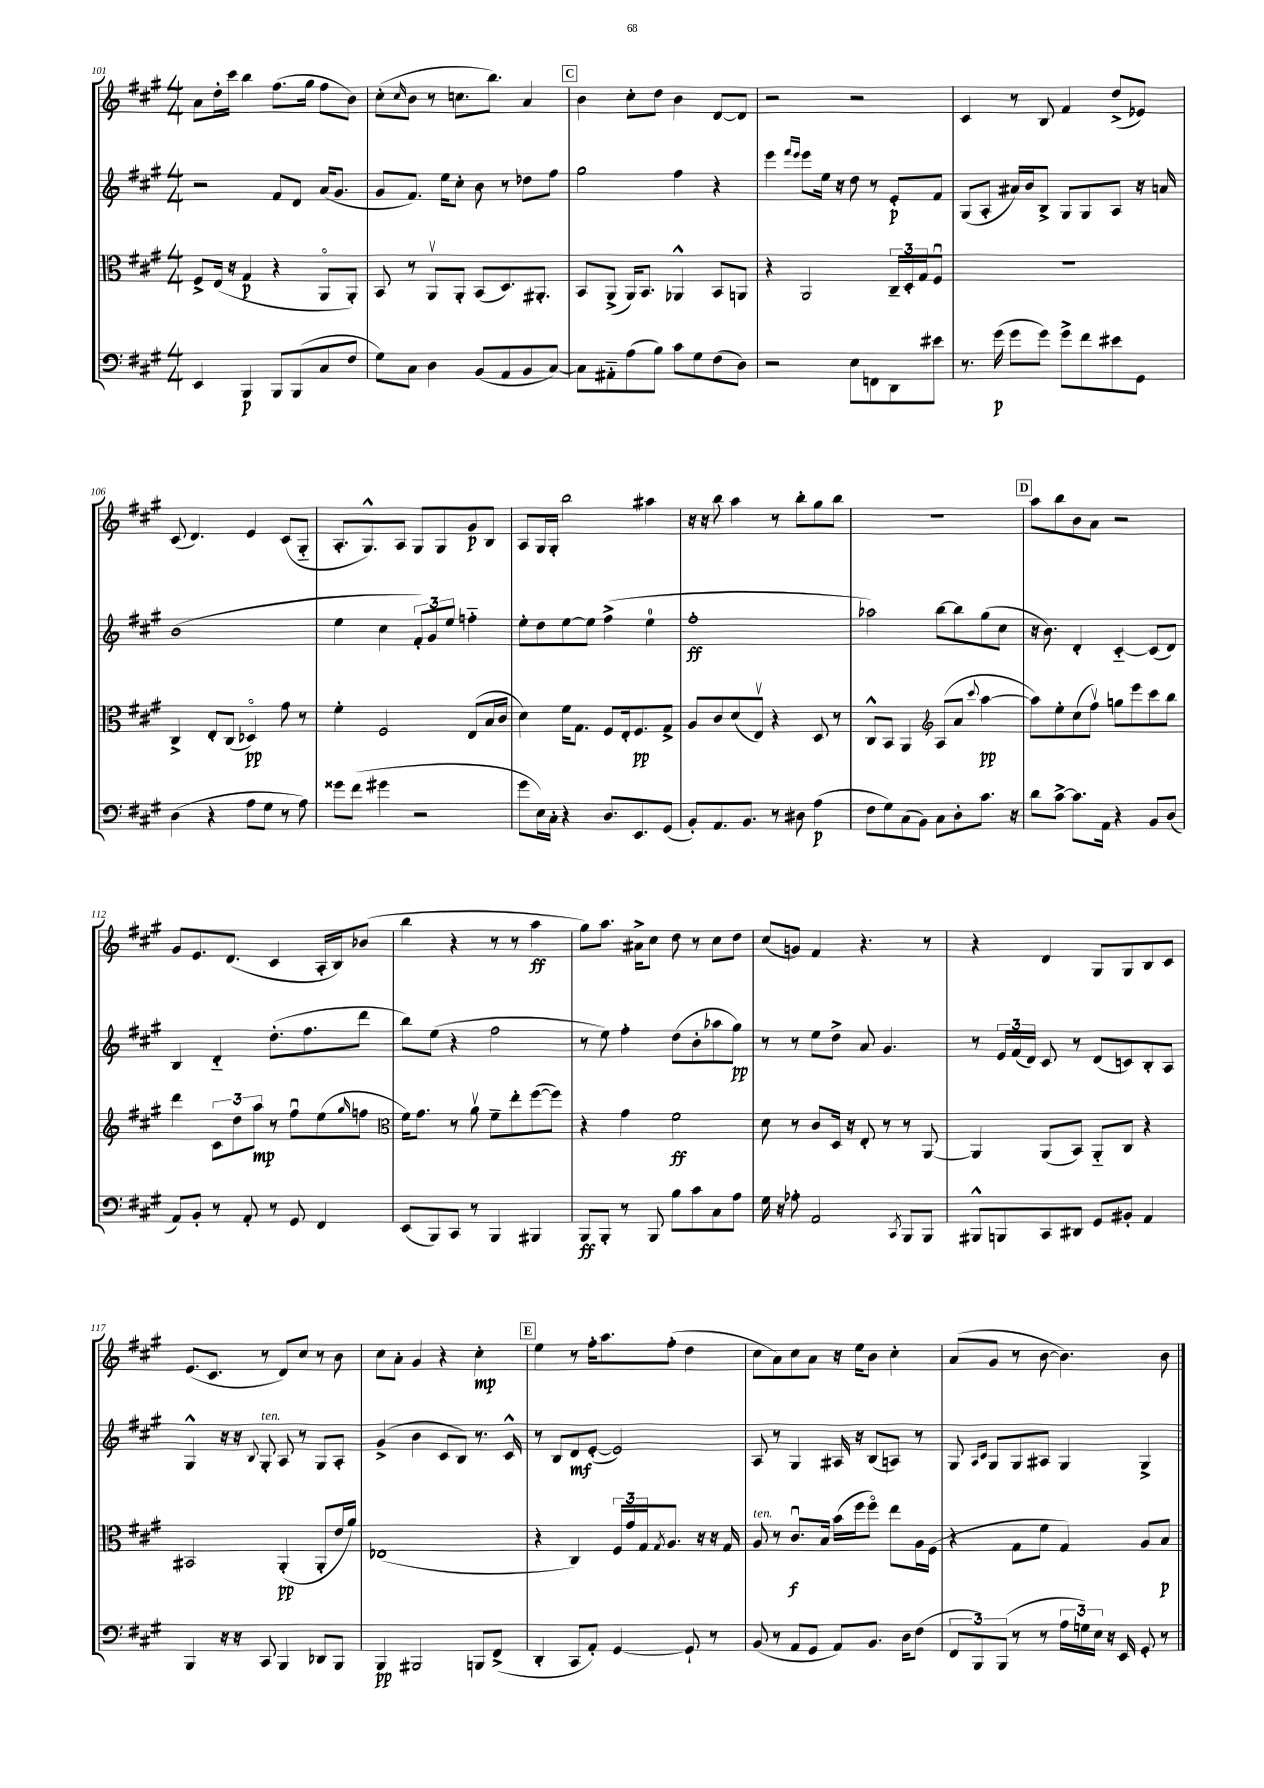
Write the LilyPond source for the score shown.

<<
\new StaffGroup <<
\new Staff = "s0" {
    \clef treble \key a \major \numericTimeSignature \time 4/4
    a'8 d''16-. cis'''16 b''4 fis''8.( gis''16 fis''8 b'8) |
    cis''8-.( \grace { cis''16 } b'8 r8 c''8. b''8.) a'4 |
    \mark \markup { \box "C" } b'4 cis''8-. d''8 b'4 d'8~ d'8 |
    r2 r2 |
    cis'4 r8 b8 fis'4 d''8->( ees'8) |
    cis'8( d'4.) e'4 cis'8( gis8-_ |
    a8.-. gis8.-^) a8 gis8 gis8 gis'8\p b8 |
    a8 gis16 gis16-. b''2 ais''4 |
    r16 r16 b''8 a''4 r8 b''8-. gis''8 b''8 |
    R1 |
    \mark \markup { \box "D" } a''8 b''8 b'8 a'8 r2 |
    gis'8 e'8. d'8.( cis'4 a16-. b16) bes'8( |
    b''4 r4 r8 r8 a''4\ff |
    gis''8) a''8. ais'16-> cis''8 d''8 r8 cis''8 d''8 |
    cis''8( g'8) fis'4 r4. r8 |
    r4 d'4 gis8 gis8 b8 cis'8 |
    e'8.( cis'8. r8 d'8) cis''8 r8 b'8 |
    cis''8 a'8-. gis'4 r4 cis''4-.\mp |
    \mark \markup { \box "E" } e''4 r8 fis''16-. a''8. fis''8-.( d''4 |
    cis''8 a'8) cis''8 a'8 r16 e''16 b'8 cis''4-. |
    a'8( gis'8 r8 b'8~ b'4.) b'8 \bar "|." |
}
\new Staff = "s1" {
    \clef treble \key a \major \numericTimeSignature \time 4/4
    r2 fis'8 d'8 a'16( gis'8. |
    gis'8 fis'8.) e''16 cis''8-. b'8 r8 des''8 fis''8 |
    \mark \markup { \box "C" } gis''2 fis''4 r4 |
    e'''4 \grace { fis'''16 e'''16 } e'''8 e''16 r16 d''8 r8 e'8-.\p fis'8 |
    gis8( a8-. ais'16) b'16 b8-> gis8 gis8 a8 r16 a'16 |
    b'1( |
    e''4 cis''4 \tuplet 3/2 { fis'8-.) gis'8 e''8 } f''4-_ |
    e''8-. d''8 e''8~ e''8 fis''4->( e''4-0 |
    fis''1-.\ff |
    aes''2) b''8~ b''8 gis''8( cis''8 |
    \mark \markup { \box "D" } r16 b'8.) d'4-. cis'4~-_ cis'8( d'8) |
    b4 d'4-_ d''8.-.( fis''8. d'''8 |
    b''8) e''8( r4 fis''2 |
    r8 e''8) fis''4-. d''8( b'8-. aes''8 gis''8\pp) |
    r8 r8 e''8 d''8-> a'8 gis'4. |
    r8 \tuplet 3/2 { e'16 fis'16( d'16) } cis'8 r8 d'8( c'8) b8-. a8 |
    gis4-^ r16 r16 \appoggiatura { b8 } gis8-.^\markup { \italic "ten." } a8 r8 gis8 a8-. |
    gis'4->( b'4 cis'8 b8) r8. cis'16-^ |
    \mark \markup { \box "E" } r8 b8 d'8\mf e'8~-.( e'2) |
    a8 r8 gis4 ais16 r16 b8( a8) r8 |
    gis8 \grace { a16 cis'16 } gis8 gis8 ais8 gis4 gis4-> \bar "|." |
}
\new Staff = "s2" {
    \clef alto \key a \major \numericTimeSignature \time 4/4
    fis8-> e16( r16 gis4\p r4 a,8\flageolet a,8-.) |
    b,8 r8 a,8\upbow a,8-. b,8( d8.) ais,8.-. |
    \mark \markup { \box "C" } b,8 a,8->( a,16) b,8. aes,4-^ b,8 a,8 |
    r4 a,2 \tuplet 3/2 { cis16-- d16-. gis16 } fis8\downbow |
    R1 |
    cis4-> e8-. cis8( des4\flageolet\pp) gis'8 r8 |
    fis'4-. fis2 e8( b16 cis'16 |
    d'4) fis'16 gis8. fis8 e16-. fis8.\pp gis8-> |
    a8 cis'8 d'8( e8\upbow) r4 d8 r8 |
    cis8-^ b,8 a,4 \clef treble a8( a'8 \appoggiatura { cis'''8 } a''4~\pp |
    \mark \markup { \box "D" } a''8) e''8-. cis''8( fis''8\upbow) g''8 e'''8 cis'''8 b''8 |
    d'''4 \tuplet 3/2 { cis'8 d''8 a''8\mp } r8 fis''8\downbow e''8( \grace { gis''16 } f''8 |
    \clef alto fis'16) gis'8. r8 a'8\upbow fis'8-- e''8-. fis''8~( fis''8) |
    r4 gis'4 fis'2\ff |
    d'8 r8 cis'8 d16 r16 e8-. r8 r8 a,8~ |
    a,4 a,8( b,8) a,8-_ cis8 r4 |
    bis,2 a,4-.\pp( a,8-. e'16 a'16) |
    ees1( |
    \mark \markup { \box "E" } r4 cis4) \tuplet 3/2 { fis16 gis'16 gis16 } \acciaccatura { gis8 } a8. r16 r16 gis16 |
    a8^\markup { \italic "ten." } r8 cis'8.\downbow\f b16 b'16( fis''16 fis''8\flageolet) e''8 a16 fis16( |
    r4 gis8 fis'8 gis4) a8 b8\p \bar "|." |
}
\new Staff = "s3" {
    \clef bass \key a \major \numericTimeSignature \time 4/4
    e,4 b,,4\p b,,8 b,,8( cis8 fis8 |
    gis8) cis8 d4 b,8( a,8 b,8 cis8~) |
    \mark \markup { \box "C" } cis8 ais,8-_ a8( b8) cis'8 gis8 fis8( d8) |
    r2 e8 f,8 d,8 eis'8 |
    r8. gis'16\p( gis'8 gis'8) gis'8-> fis'8 eis'8 gis,8 |
    d4( r4 a8 gis8 r8 a8) |
    gisis'8 fis'8( gis'4 r2 |
    gis'8 e16) cis16-. r4 d8. e,8. gis,8( |
    b,8-.) a,8. b,8. r8 dis8 a4\p( |
    fis8 gis8) cis8( b,8) cis8 d8-. cis'8. r16 |
    \mark \markup { \box "D" } d'8 cis'8~-> cis'8. a,16 r4 b,8 d8( |
    a,8) b,8-. r8 a,8-. r8 gis,8 fis,4 |
    e,8( b,,8) cis,8 r8 b,,4 bis,,4 |
    b,,8\ff b,,8-. r8 b,,8 b8 cis'8 cis8 a8 |
    gis16 r16 aes8-. a,2 \acciaccatura { cis,8 } b,,8 b,,8 |
    bis,,8-^ b,,8 cis,8 dis,8 gis,8 bis,8-. a,4 |
    b,,4 r16 r16 cis,8 b,,4 des,8 b,,8 |
    b,,4\pp bis,,2 b,,8 fis,8->( |
    \mark \markup { \box "E" } d,4-. cis,8 a,8-.) gis,4~ gis,8-! r8 |
    b,8( r8 a,8 gis,8 a,8) b,8. d16 fis8( |
    \tuplet 3/2 { fis,8 b,,8) b,,8( } r8 r8 \tuplet 3/2 { a16 g16) e16 } r16 e,16 gis,8-. r8 \bar "|." |
}
>>
>>
\layout { \context { \Score currentBarNumber = #101 } }
